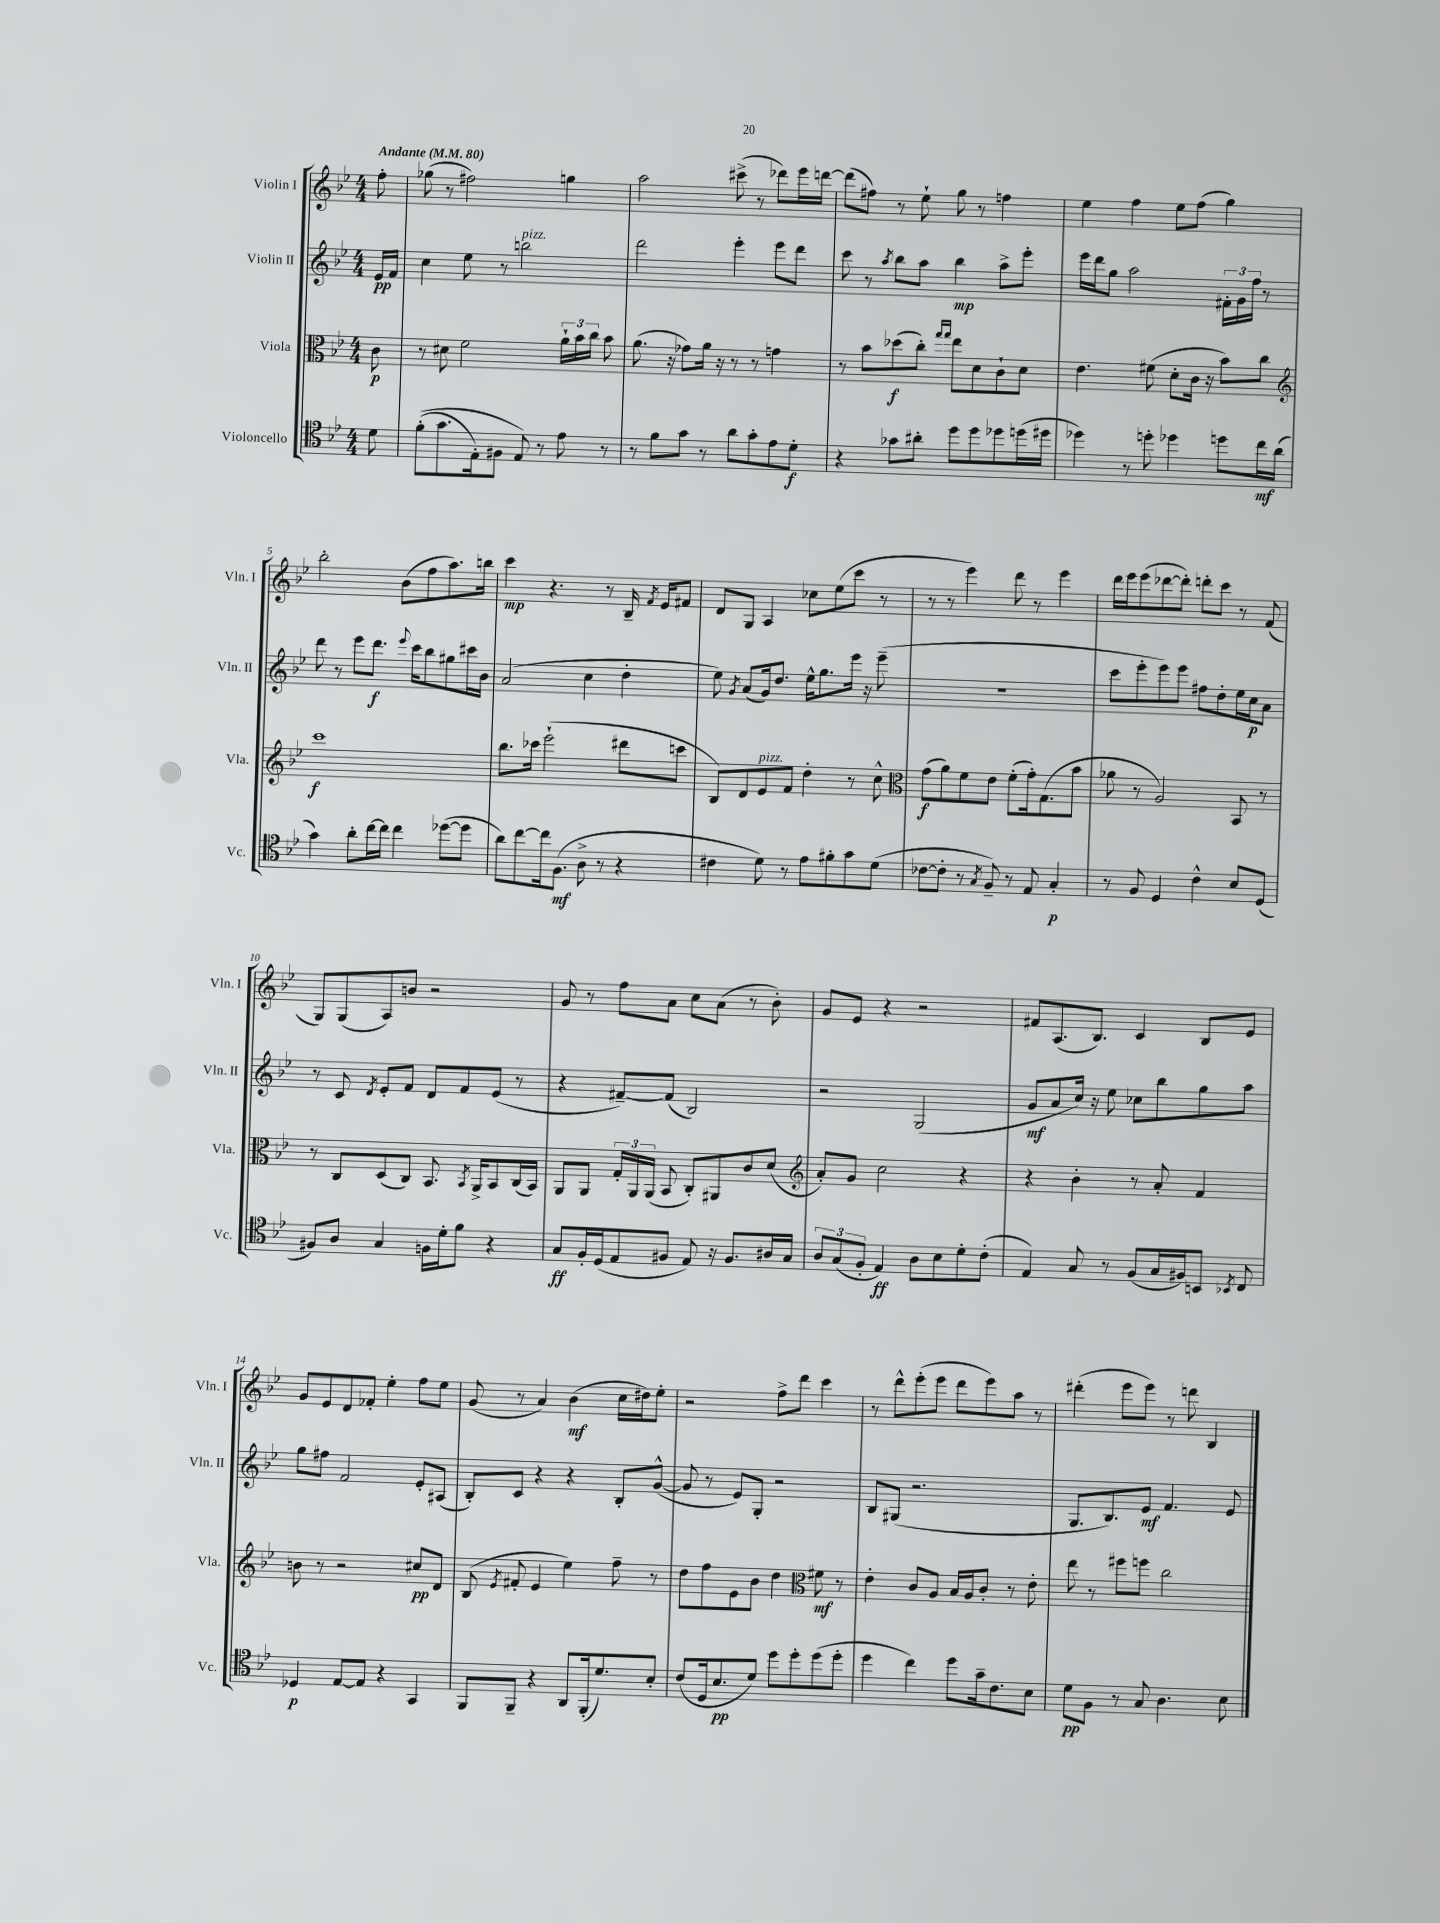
<<
\new StaffGroup <<
\new Staff = "s0" \with { instrumentName = "Violin I" shortInstrumentName = "Vln. I" } {
    \clef treble \key bes \major \numericTimeSignature \time 4/4 \partial 8 \tempo "Andante" 4 = 80
    \autoBeamOff f''8-. |
    ges''8( r8 fis''2) g''4 |
    a''2 cis'''8->( r8 des'''8[) ees'''16 d'''16]~ |
    d'''8[( fis''8]) r8 ees''8-! g''8 r8 f''4 |
    ees''4 f''4 ees''8[ f''8]( g''4) |
    bes''2-. bes'8[( f''8 a''8.) b''16] |
    c'''4\mp r4. r8 bes16-- \acciaccatura { f'8 } ees'16[ fis'8] |
    d'8[ g8] a4 ces''8[ ees''8( c'''8] r8 |
    r8 r8 ees'''4) d'''8 r8 ees'''4 |
    d'''16[ ees'''16 ees'''8( des'''8~ des'''8]-.) d'''8[-. c'''8] r8 f'8( |
    g8[) g8( a8) b'8] r2 |
    g'8 r8 f''8[ a'8] c''8[ a'8]( r8 bes'8-.) |
    g'8[ ees'8] r4 r2 |
    fis'8[ a8.( bes8.]) c'4 bes8[ ees'8] |
    g'8[ ees'8 d'8 fes'8]-. ees''4-. f''8[ ees''8] |
    g'8( r8 a'4) bes'4\mf( c''16[ dis''16) ees''8]-. |
    r2 f''8[-> d'''8] c'''4 |
    r8 d'''8[-^ ees'''8-.( ees'''8] d'''8[ ees'''8) a''8] r8 |
    dis'''4-.( ees'''8[ ees'''8]) r8 d'''8 bes4 \bar "|." |
}
\new Staff = "s1" \with { instrumentName = "Violin II" shortInstrumentName = "Vln. II" } {
    \clef treble \key bes \major \numericTimeSignature \time 4/4 \partial 8
    \autoBeamOff ees'16[\pp f'16] |
    c''4 ees''8 r8 b''2^\markup { \italic "pizz." } |
    d'''2 ees'''4-. ees'''8[ d'''8] |
    c'''8 r8 \acciaccatura { a''8 } bes''8[ a''8] bes''4\mp a''8[-> ees'''8]-. |
    ees'''16[ d'''16 g''8] a''2 \tuplet 3/2 { fis'16[-. g'16 f''16] } r8 |
    d'''8 r8 ees'''8[ d'''8.]\f \appoggiatura { ees'''8 } c'''16[ bes''8 gis''8 cis'''16 bes'16] |
    a'2( c''4 d''4-. |
    ees''8) \acciaccatura { g'8 } a'8[( g'16) d''8.] ees''16[-^ g''8. ees'''16] r16 ees'''8--( |
    R1 |
    c'''8[ ees'''8-. ees'''8) ees'''8] fis''8[ d''8-. ees''16 c''16\p a'8] |
    r8 c'8 \acciaccatura { d'8 } ees'8[-. f'8] d'8[ f'8 ees'8]( r8 |
    r4 fis'8[~--) fis'8]( bes2) |
    r2 g2( |
    g'8[\mf a'8 c''16]) r16 ees''8 ces''8[ bes''8 g''8 a''8] |
    g''8[ fis''8] f'2 ees'8[-. ais8]( |
    bes8[-.) c'8] r4 r4 bes8[-. g'8]~-^( |
    g'8 r8 ees'8[) g8]-. r2 |
    bes8[ gis8]( r2. |
    g8.[ bes8.) ees'8]\mf f'4. ees'8 \bar "|." |
}
\new Staff = "s2" \with { instrumentName = "Viola" shortInstrumentName = "Vla." } {
    \clef alto \key bes \major \numericTimeSignature \time 4/4 \partial 8
    \autoBeamOff c'8\p |
    r8 dis'8 f'2 \tuplet 3/2 { a'16[-! bes'16 c''16] } bes'8 |
    a'8.( r16 ges'8[) a'16] r16 r8 r8 g'4 |
    r8 bes'8[ des''8\f( c''8]-.) \grace { g''16[ g''16] } ees''8[ d'8 c'8-! d'8] |
    ees'4. fis'8( d'8[-. c'16] r16 bes'8[) c''8] |
    \clef treble c'''1\f |
    bes''8.[ ces'''16] ees'''2-!( dis'''8[ c'''8] |
    bes8[) d'8 ees'8^\markup { \italic "pizz." } f'8] d''4-. r8 c''8-^ |
    \clef alto g'8[\f( a'8) f'8 ees'8] f'8[-.( g'16-.) g8.( bes'8] |
    aes'8 r8 a2) bes,8 r8 |
    r8 c8[ d8( c8]) bes,8. \acciaccatura { bes,8 } a,16[-> bes,8 c16( bes,16]) |
    a,8[ a,8] \tuplet 3/2 { g16[-. a,16 a,16]( } bes,8 c8[-.) ais,8 c'8 d'8]( |
    \clef treble a'8[-.) g'8] c''2 r4 |
    r4 bes'4-. r8 a'8-. f'4 |
    b'8 r8 r2 cis''8[\pp d'8] |
    bes8( \acciaccatura { ees'8 } fis'8-. ees'4 ees''4) f''8-- r8 |
    d''8[ f''8 ees'8 bes'8] d''4 \clef alto fis'8\mf r8 |
    ees'4-. c'8[ a8] bes16[ a16 c'8]-. r8 ees'8-. |
    ees''8 r8 fis''8[ f''8] c''2 \bar "|." |
}
\new Staff = "s3" \with { instrumentName = "Violoncello" shortInstrumentName = "Vc." } {
    \clef tenor \key bes \major \numericTimeSignature \time 4/4 \partial 8
    \autoBeamOff d'8 |
    f'8[-.(\( g'8. ees16-.) fis8] ees8\) r8 ees'8 r8 |
    r8 f'8[ g'8] r8 a'8[ g'8-. ees'8 d'8]-.\f |
    r4 ges'8[ ais'8]-. d''8[ d''8 des''8 d''16( dis''16] |
    des''4) r8 d''8-. des''4 d''8[ c''16\mf a'16]( |
    g'4) a'8[-. c''16~ c''16] c''4 des''8[~( des''8] |
    a'8[) c''8~ c''16 f8.]\mf( a8-> r8 r4 |
    cis'4 d'8) r8 ees'8[ fis'8-. g'8 d'8]( |
    ces'8[~ ces'8]-. r8 \acciaccatura { g8 } f8--) r8 ees8 g4-.\p |
    r8 f8 d4 c'4-^ bes8[ d8]( |
    fis8[) a8] g4 f16[ d'16-. f'8] r4 |
    g8[\ff f16-. d16( ees8 fis8] ees8) r16 fis8.[ ais16 g16] |
    \tuplet 3/2 { a8[ g8( f8]-. } ees4\ff) a8[ bes8 d'8-. c'8]-.( |
    ees4) g8 r8 f8[( g16 fis16) b,8] \acciaccatura { bes,8 } c8 |
    des4\p ees8[~ ees8] r4 g,4 |
    f,8[ f,8]-- r4 a,8[ f,16-.( d'8.) bes8]-. |
    c'8[( d16 bes8.\pp d'8]) d''8[ d''8-. d''8( d''8]-. |
    d''4 c''4) d''8[ g'16-- c'8. bes8] |
    d'8[\pp f8] r8 g8 a4. bes8 \bar "|." |
}
>>
>>
